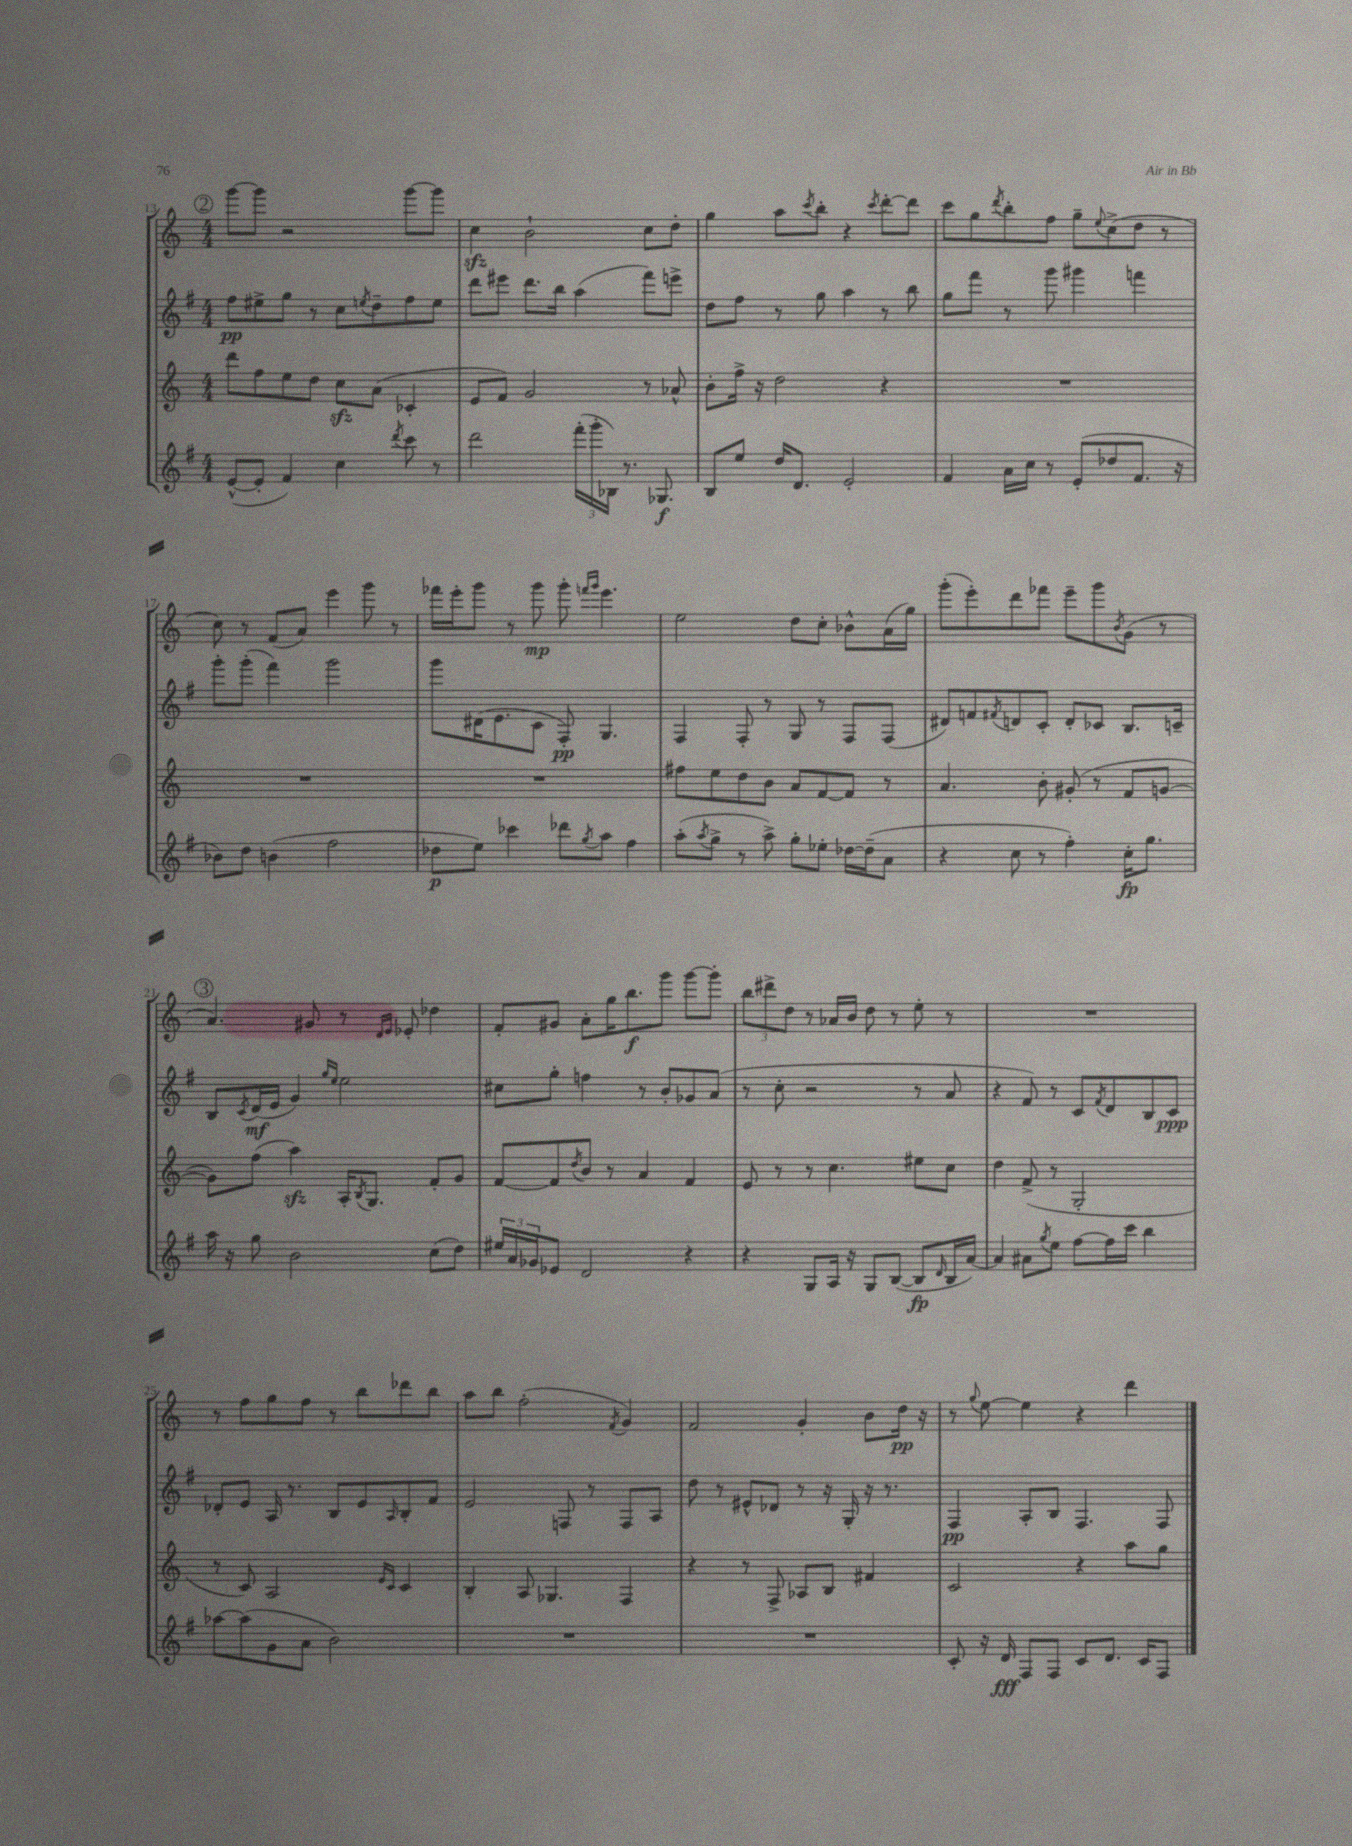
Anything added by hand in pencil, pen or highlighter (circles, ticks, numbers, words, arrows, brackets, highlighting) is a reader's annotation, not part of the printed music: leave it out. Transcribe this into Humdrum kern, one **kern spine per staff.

**kern	**kern	**kern	**kern
*staff4	*staff3	*staff2	*staff1
*clefG2	*clefG2	*clefG2	*clefG2
*k[f#]	*k[]	*k[f#]	*k[]
*M4/4	*M4/4	*M4/4	*M4/4
([8e^^	8ddd	8ff#	[8ggg
8e']	8ff	8ee#^	8ggg]
4f#)	8ee	8gg	2r
.	8dd	8r	.
4cc	8cc	8cc	.
.	.	8qee	.
.	(8a	8dd~	.
8qddd	.	.	.
8ccc	4c-'	8ff#	[8ggg
8r	.	8ee	8ggg]
=	=	=	=
2ddd	8e	8ddd	4cc
.	8f)	8eee#	.
.	2g	8.ddd	2b`
.	.	16bb	.
(24fff#'	.	(4aa	.
24ggg'	.	.	.
24B-)	.	.	.
8.r	.	.	.
.	8r	8fff#)	8cc
8.G-	.	.	.
.	8a-^^	8eee^	8dd'
=	=	=	=
8B	8b'	8dd	4gg
8ee	16ff^	8ff#	.
.	16r	.	.
16dd	2dd	8r	8aa
8.d	.	.	.
.	.	.	8qccc
.	.	8gg	8bb'
2e'	.	4aa	4r
.	.	.	8qccc
.	4r	8r	[8ddd'
.	.	8bb	8ddd]
=	=	=	=
4f#	1r	8gg	8ccc
.	.	8fff#	8gg
.	.	.	8qddd
16a	.	8r	8bb'
16cc	.	.	.
8r	.	8ggg	8ff
(8e'	.	4ggg#	8gg~
.	.	.	8qqee
8dd-	.	.	(8cc^
8.f#	.	4fff	8dd
.	.	.	8r
16r	.	.	.
=	=	=	=
8b-)	1r	8ggg'	8cc)
8dd	.	(8ggg'	8r
(4b	.	4fff#)	(8f
.	.	.	8a)
2ff#	.	2ggg	4eee
.	.	.	8ggg
.	.	.	8r
=	=	=	=
8dd-	1r	8ggg	16fff-
.	.	.	16eee'
8ee)	.	(16d#	8ggg
.	.	8.e	.
4ccc-	.	.	8r
.	.	8c	8ggg
8ddd-	.	8F#')	8ggg'
.	.	.	16qqfff
8qgg	.	.	16qqggg
8aa	.	4.G	4.eee
4ff#	.	.	.
=	=	=	=
(8aa'	8ff#	4F#	2ee
8qaa	.	.	.
8gg^	8ee	.	.
8r	8dd	8F#'	.
8aa^)	8b	8r	.
8gg'	8a	8G	8dd
8ee-'	[8f	8r	8cc'
[16dd-	8f]	8F#	8b-^^
(16dd-~]	.	.	.
8a	8r	(8F#	(16a
.	.	.	16gg)
=	=	=	=
4r	4.a	8d#)	(8ggg'
.	.	8f	8eee')
.	.	8qf#	.
8cc	.	8d	8ddd
8r	8b'	8c'	8fff-
4ff#')	(8g#'	8d'	8eee~
.	8r	8c-	8ggg
.	.	.	8qb
16cc'	8f	8.B	(8g
8.gg	.	.	.
.	[8g	.	8r
.	.	16c~	.
=	=	=	=
16aa	8g])	8B	4.a)
16r	.	.	.
.	.	8qc	.
8gg	(8ff	(16d	.
.	.	16e	.
2b	4aa)	4g)	.
.	.	.	8g#
.	.	16qqgg	.
.	.	16qqee	.
.	16A'	2ee	8r
.	8qB	.	.
.	8.G	.	.
.	.	.	16qqd
.	.	.	16qqe
.	.	.	8e-'
(8cc	8f'	.	4dd-
8dd)	8g	.	.
=	=	=	=
24ee#	[8f	8cc#	8f'
24a	.	.	.
24g-	.	.	.
8e-	8f]	8gg'	8g#
.	8qdd	.	.
2d	8b	4ff	8a'
.	8r	.	16gg
.	.	.	8.bb
.	4a	8r	.
.	.	8b'	8ggg
4r	4f	8g-	[8ggg
.	.	(8a	8ggg']
=	=	=	=
4r	8e	8r	12bb
.	.	.	12ddd#^
.	8r	8cc'	.
.	.	.	12dd
8G	8r	2r	8r
16A	4.cc	.	16a-
16r	.	.	16b
8G	.	.	8dd
([8B	.	.	8r
8B]	8ee#	8r	8ee'
16qqd	.	.	.
16B	8cc	8a	8r
[16a)	.	.	.
=	=	=	=
4a]	4dd	4r	1r
8a#	(8f^	8f#)	.
8qgg	.	.	.
8ee	8r	8r	.
[8ff#	2G'	8c	.
.	.	8qf#	.
16ff#]	.	8d	.
16ccc	.	.	.
4bb	.	8B	.
.	.	8c	.
=	=	=	=
[8aa-	8r	8d-'	8r
(8aa-]	8c)	8e	8ff
8g	2A	16A	8gg
.	.	8.r	.
8a	.	.	8ff
2b)	.	8B	8r
.	.	8e	8bb
.	16qqe	.	.
.	16qqc	16qqA	.
.	4c	8B'	8ddd-
.	.	8f#	8bb
=	=	=	=
1r	4B'	2e	8aa
.	.	.	8bb
.	8A	.	(2ff'
.	4.G-	.	.
.	.	8F	.
.	.	8r	.
.	.	.	8qf
.	4F	8F	4g)
.	.	8A	.
=	=	=	=
1r	4r	8dd	2f
.	.	8r	.
.	8r	8e#^^	.
.	8F^	8d-	.
.	8A-	8r	4g'
.	8B	16r	.
.	.	16G'	.
.	4f#	16r	8b
.	.	8.r	.
.	.	.	16dd
.	.	.	16r
=	=	=	=
8c'	2c	4F#	8r
.	.	.	8qqgg
16r	.	.	[8ee
16d	.	.	.
8F#	.	8A'	4ee]
8F#	.	8B	.
8c	4r	4.F#	4r
8.d	.	.	.
.	8aa	.	4ddd
16c	.	.	.
8F#	8gg	8F#	.
==	==	==	==
*-	*-	*-	*-
